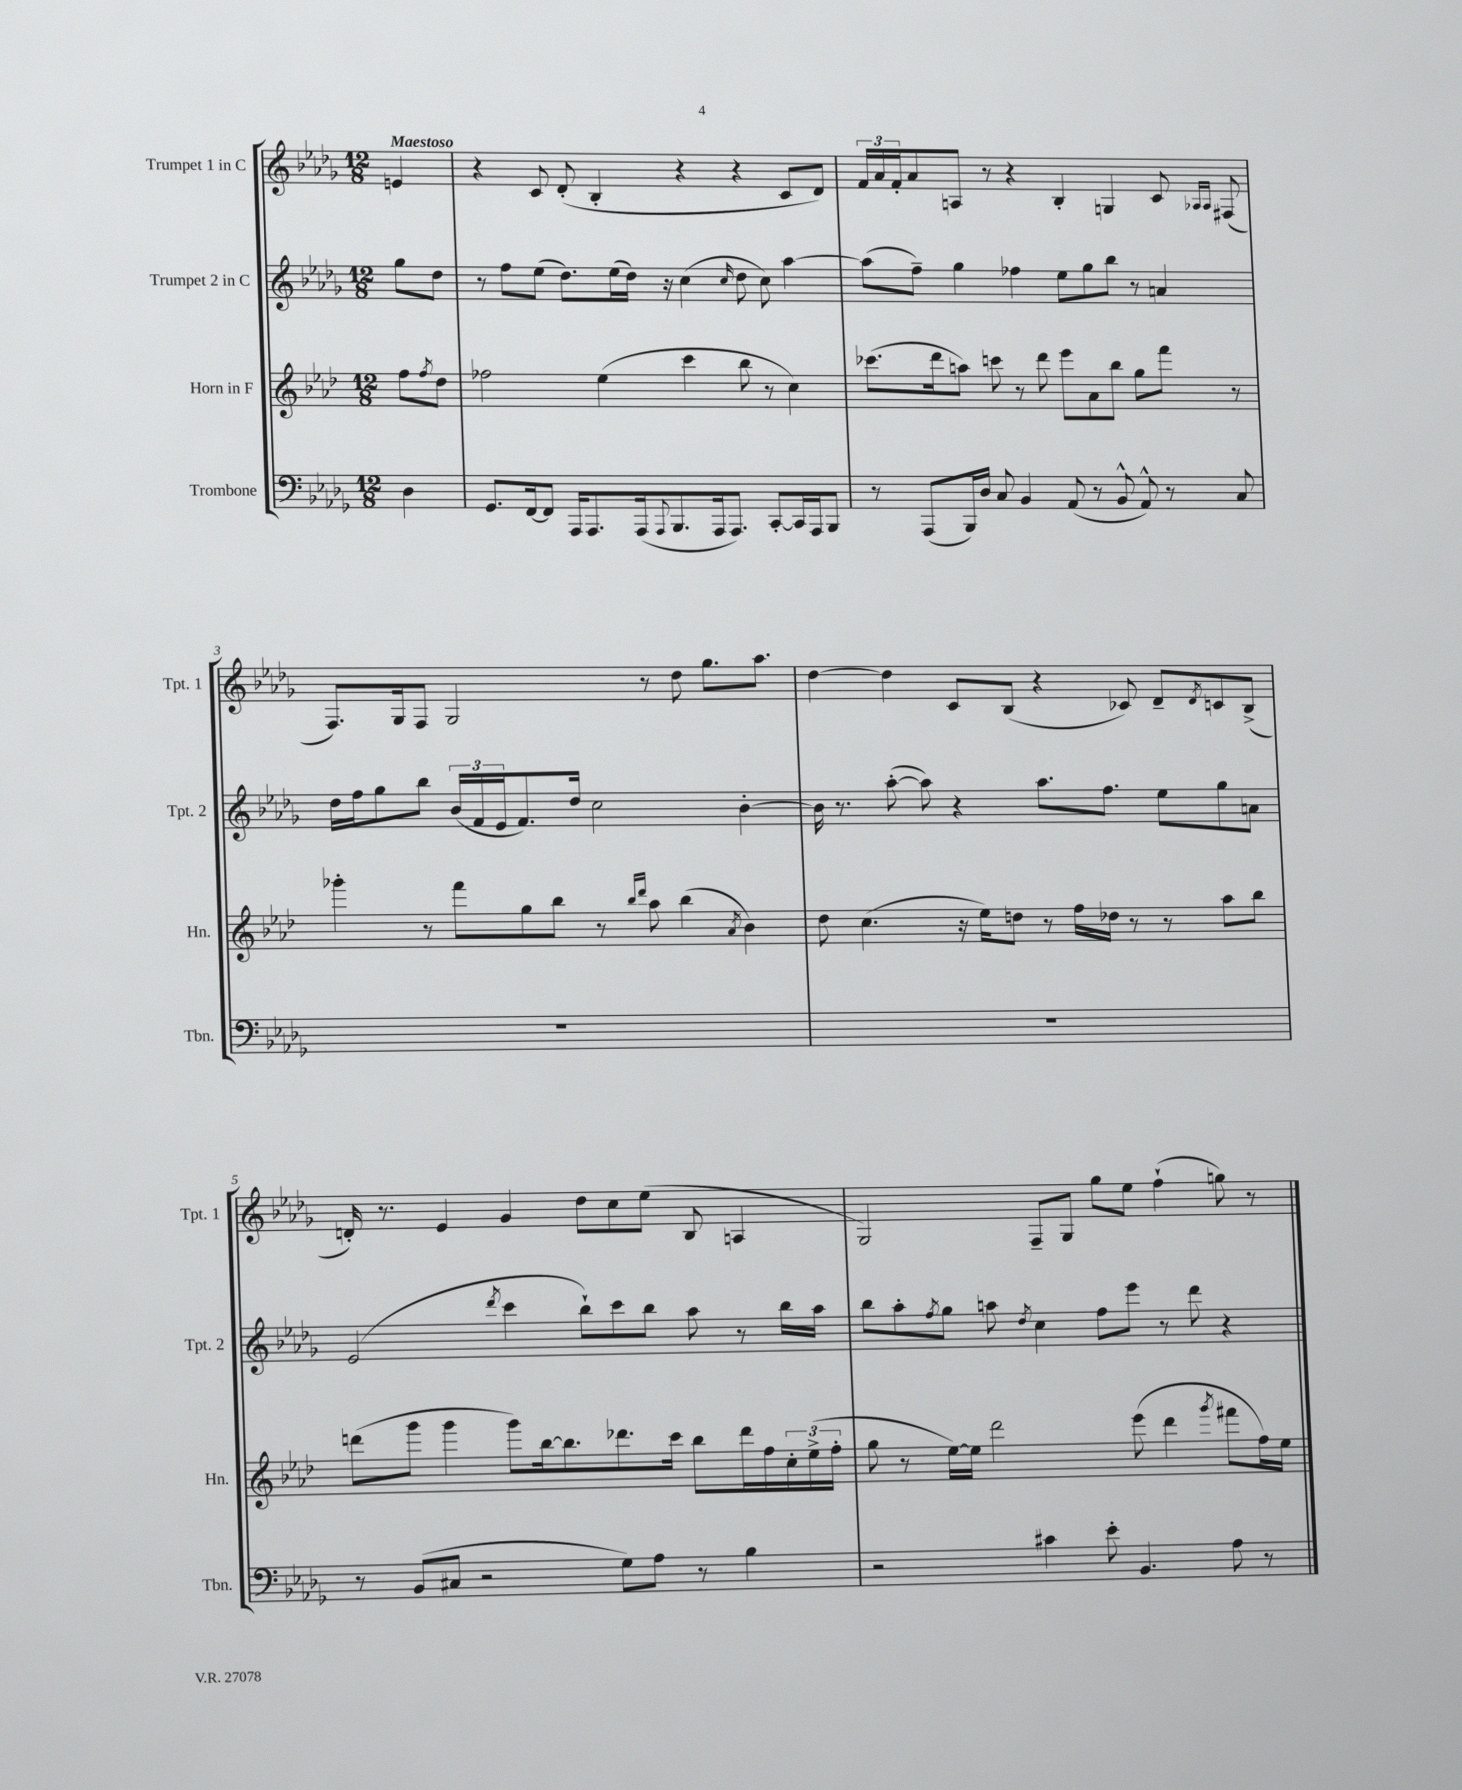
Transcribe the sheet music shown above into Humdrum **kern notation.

**kern	**kern	**kern	**kern
*staff4	*staff3	*staff2	*staff1
*clefF4	*clefG2	*clefG2	*clefG2
*k[b-e-a-d-g-]	*k[b-e-a-d-]	*k[b-e-a-d-g-]	*k[b-e-a-d-g-]
*M12/8	*M12/8	*M12/8	*M12/8
4D-	8ff	8gg-	4e
.	8qff	.	.
.	8dd-	8dd-	.
=	=	=	=
8.GG-	2ff-	8r	4r
.	.	8ff	.
[16FF	.	.	.
8FF]	.	(8ee-	8c
16AAA-	.	8.dd-)	(8d-'
8.AAA-	.	.	.
.	(4ee-	.	4B-'
.	.	(16ee-	.
(16AAA-	.	16dd-)	.
8qqAAA-	.	.	.
8.BBB-	.	16r	.
.	4ccc	(4cc	4r
16AAA-	.	.	.
8.AAA-)	.	.	.
.	.	16qqcc	.
.	8bb-	8dd-	4r
[8CC'	8r	8cc)	.
16CC]	4cc)	[4aa-	8c
16AAA-	.	.	.
8BBB-	.	.	8d-)
=	=	=	=
8r	(8.ccc-	(8aa-]	24f
.	.	.	24a-
.	.	.	24f'
(8AAA-	.	8ff~)	8a-
.	16ddd-	.	.
16BBB-)	8aa)	4gg-	8A
16D-	.	.	.
8C	8ccc	.	8r
4BB-	8r	4ff-	4r
.	8ddd-	.	.
(8AA-	8eee-	8ee-	4B-'
8r	8a-	8gg-	.
8BB-^^	8bb-	8bb-	4G
8AA-^^)	8gg	8r	.
8r	8fff	4a	8c
.	.	.	16qqA-
.	.	.	16qqA-
8C	8r	.	(8F#
=	=	=	=
1.r	4ggg-'	16dd-	8.F)
.	.	16ff	.
.	.	8gg-	.
.	.	.	16G-
.	8r	8bb-	8F
.	8fff	(24b-	2G-
.	.	24f	.
.	.	24e-	.
.	8gg	8.f)	.
.	8bb-	.	.
.	.	16dd-	.
.	8r	2cc	.
.	16qqbb-	.	.
.	16qqddd-	.	.
.	8aa-	.	8r
.	(4bb-	.	8dd-
.	.	.	8.gg-
.	8qa-	.	.
.	4b-)	[4b-'	.
.	.	.	8.aa-
=	=	=	=
1.r	8dd-	16b-]	[4dd-
.	.	8.r	.
.	(4.cc	.	.
.	.	([8aa-'	4dd-]
.	.	8aa-])	.
.	16r	4r	8c
.	16ee-)	.	.
.	8dd	.	(8B-
.	8r	8.aa-	4r
.	16ff	.	.
.	16dd-	8.ff	.
.	8r	.	8c-)
.	8r	8ee-	8d-~
.	.	.	8qd-
.	8aa-	8gg-	8c
.	8bb-	8a	(8B-^
=	=	=	=
8r	(8ddd	(2e-	16d')
.	.	.	8.r
(8BB-	8ggg	.	.
8C#	4ggg	.	4e-
2r	.	.	.
.	.	8qddd-	.
.	8ggg)	4ccc	4g-
.	[16bb-	.	.
.	8.bb-]	.	.
.	.	8bb-`)	8dd-
8G-)	8.ddd-	8ccc	8cc
8A-	.	8bb-	(8ee-
.	16ccc	.	.
8r	8bb-	8aa-	8B-
4B-	16ddd-	8r	4A
.	16ff	.	.
.	24cc'	16bb-	.
.	(24ee-^	.	.
.	.	16aa-	.
.	24ff'	.	.
=	=	=	=
2r	8gg	8bb-	2G-)
.	8r	8aa-'	.
.	.	8qff	.
.	[16ee-)	8gg-	.
.	16ee-]	.	.
.	2ddd-	8aa	.
.	.	8qdd-	.
4c#	.	4cc	8F~
.	.	.	8G-
8e-'	.	8ff	8gg-
4.BB-	(8eee-	8eee-	8ee-
.	4ddd-	8r	(4ff`
.	.	8ddd-	.
.	8qggg	.	.
8A-	8fff#	4r	8gg)
8r	16ff)	.	8r
.	16ee-	.	.
==	==	==	==
*-	*-	*-	*-
